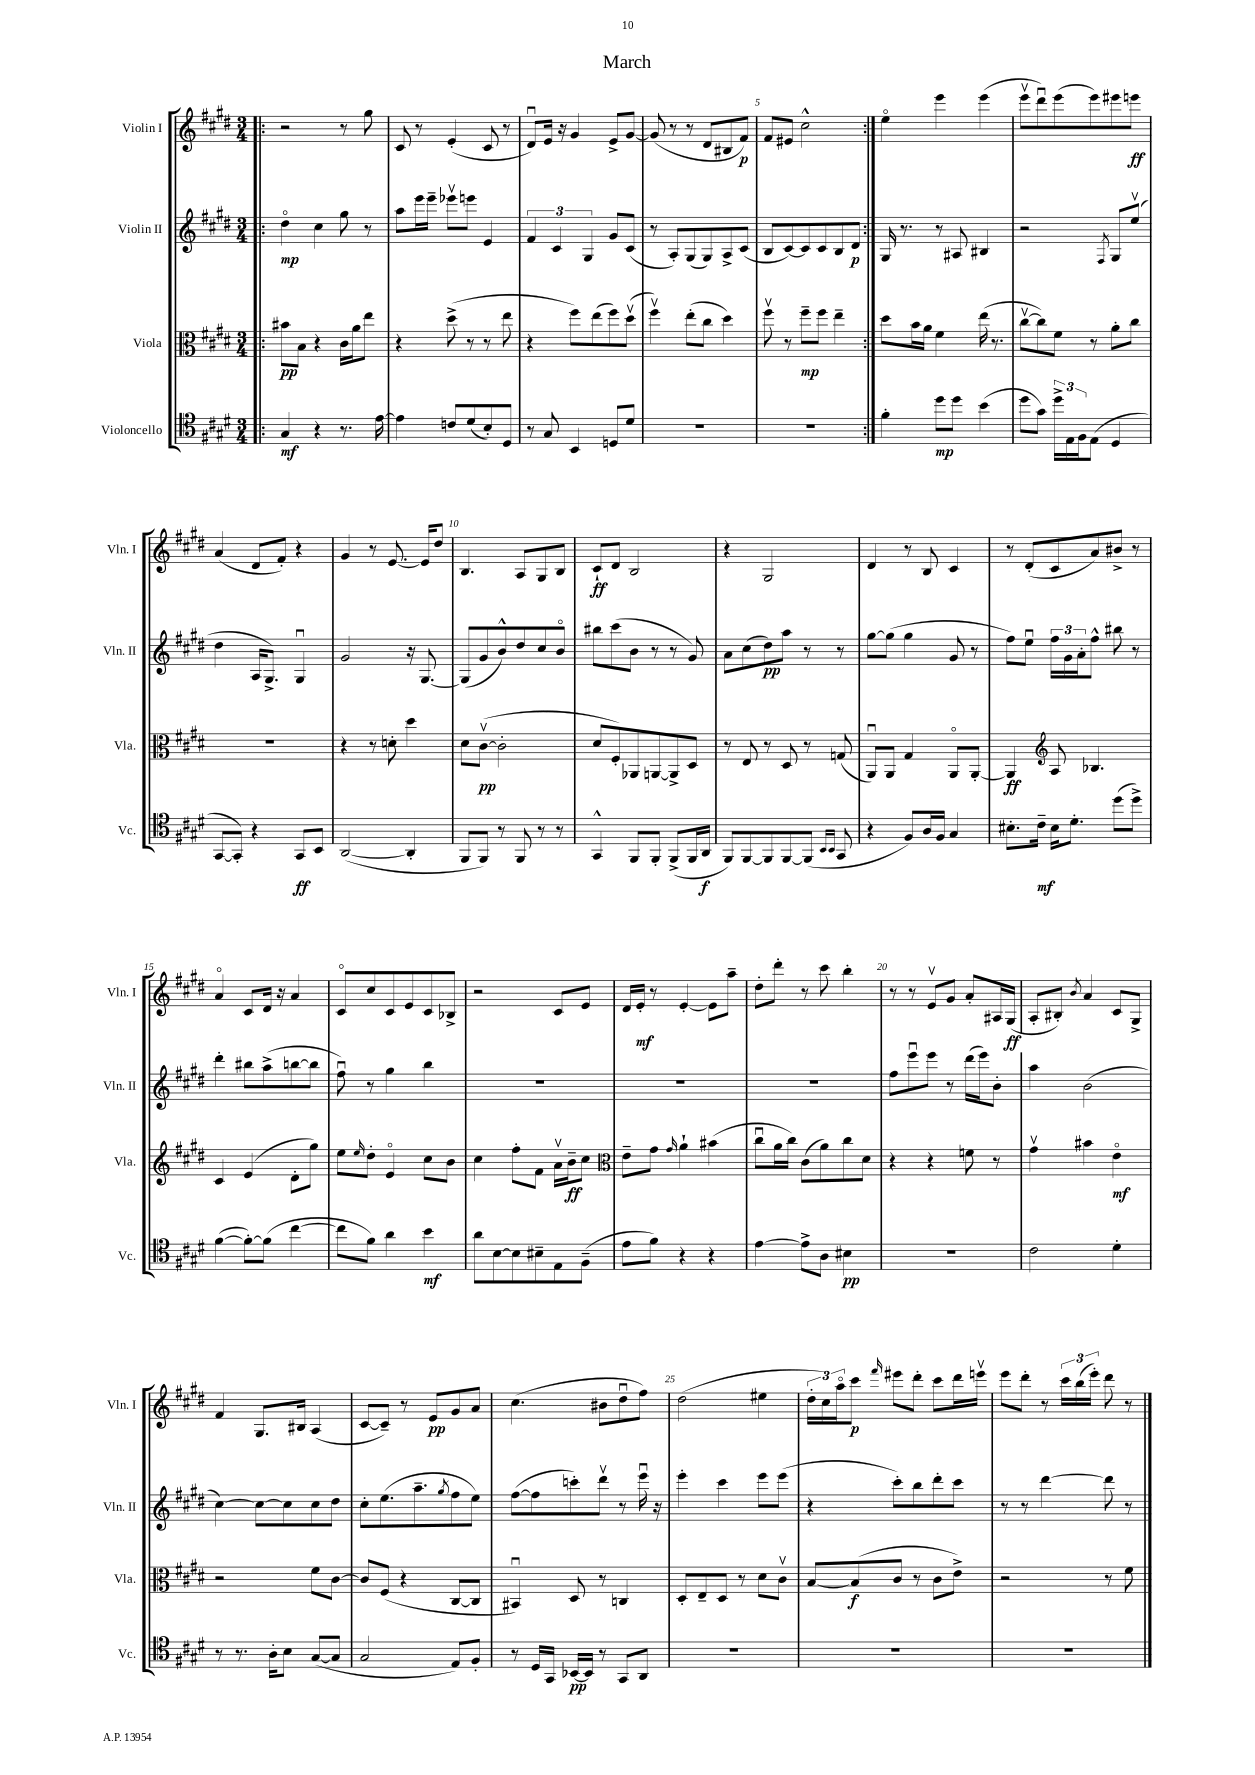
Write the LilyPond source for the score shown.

\header { title = "March" }
<<
\new StaffGroup <<
\new Staff = "s0" \with { instrumentName = "Violin I" shortInstrumentName = "Vln. I" } {
    \clef treble \key e \major \numericTimeSignature \time 3/4
    \repeat volta 2 { \bar ".|:" r2 r8 gis''8 |
    cis'8 r8 e'4-.( cis'8 r8 |
    dis'8\downbow) e'16 r16 gis'4 e'8-> gis'8~ |
    gis'8( r8 r8 dis'8 bis8 fis'8\p) |
    fis'8 eis'8 cis''2-^ | }
    e''4\flageolet e'''4 e'''4( |
    e'''8\upbow dis'''8\downbow) e'''8( e'''8) eis'''8 e'''8\ff |
    a'4( dis'8 fis'8-.) r4 |
    gis'4 r8 e'8.~ e'16 dis''8 |
    b4. a8 gis8 b8 |
    cis'8-!\ff dis'8 b2 |
    r4 gis2 |
    dis'4 r8 b8 cis'4 |
    r8 dis'8-.( cis'8 a'8) bis'8-> r8 |
    a'4\flageolet cis'8 dis'16 r16 a'4 |
    cis'8\flageolet cis''8 cis'8 e'8 cis'8 bes8-> |
    r2 cis'8 e'8 |
    dis'16 e'16-.\mf r8 e'4~-. e'8 a''8-- |
    dis''8-. dis'''8-. r8 cis'''8 b''4-. |
    r8 r8 e'8\upbow gis'8 a'8-. ais16 gis16\ff( |
    a8-. bis8-.) \acciaccatura { b'8 } a'4 cis'8 gis8-> |
    fis'4 gis8. bis16 a4( |
    cis'8~ cis'8--) r8 e'8\pp gis'8 a'8 |
    cis''4.( bis'8 dis''8\downbow fis''8) |
    dis''2( eis''4 |
    \tuplet 3/2 { dis''16-. cis''16) a''16\flageolet } cis'''8\p \grace { fis'''16 } eis'''8 dis'''8-. cis'''8 dis'''16 e'''16\upbow |
    e'''8 dis'''8-. r8 \tuplet 3/2 { cis'''16 b''16( e'''16-.) } dis'''8 r8 \bar "|." |
}
\new Staff = "s1" \with { instrumentName = "Violin II" shortInstrumentName = "Vln. II" } {
    \clef treble \key e \major \numericTimeSignature \time 3/4
    \repeat volta 2 { \bar ".|:" dis''4\flageolet\mp cis''4 gis''8 r8 |
    a''8 e'''16 e'''16-- ees'''8\upbow e'''8 e'4 |
    \tuplet 3/2 { fis'4 cis'4 gis4 } gis'8 cis'8( |
    r8 a8-.) gis8( gis8) a8-> cis'8( |
    b8 cis'8~) cis'8 cis'8 b8 dis'8\p | }
    gis16 r8. r8 ais8 bis4 |
    r2 \acciaccatura { fis8 } gis8 e''8\upbow( |
    dis''4 a16 gis8.->) gis4\downbow |
    gis'2 r16 gis8.~ |
    gis8( gis'8 b'8-^) dis''8 cis''8 b'8\flageolet |
    bis''8 cis'''8( b'8 r8 r8 gis'8) |
    a'8 cis''8( dis''8\pp) a''8 r8 r8 |
    gis''8~ gis''8( gis''4 gis'8 r8 |
    fis''8) e''8\downbow \tuplet 3/2 { fis''16 gis'16 a'16-. } fis''8-^ bis''8 r8 |
    dis'''4-. bis''8 a''8->( b''8~ b''8 |
    fis''8\downbow) r8 gis''4 b''4 |
    R2. |
    R2. |
    R2. |
    fis''8 e'''8\downbow e'''8 r8 dis'''16( e'''16) b'8-. |
    a''4 b'2( |
    cis''4~) cis''8~ cis''8 cis''8 dis''8 |
    cis''8-. e''8.( a''8.-- \acciaccatura { gis''8 } fis''8 e''8) |
    fis''8~( fis''8 c'''8-.) dis'''8\upbow r8 e'''16\downbow r16 |
    e'''4-. cis'''4 e'''8 e'''8( |
    r4 cis'''8-.) b''8 dis'''8-. cis'''8 |
    r8 r8 dis'''4~ dis'''8 r8 \bar "|." |
}
\new Staff = "s2" \with { instrumentName = "Viola" shortInstrumentName = "Vla." } {
    \clef alto \key e \major \numericTimeSignature \time 3/4
    \repeat volta 2 { \bar ".|:" bis'8\pp b8 r4 cis'16 a'16 e''8 |
    r4 dis''8->( r8 r8 e''8 |
    r4 fis''8) e''8( fis''8) dis''8\upbow( |
    fis''4\upbow) e''8-.( cis''8 dis''4) |
    fis''8\upbow r8 fis''8--\mp fis''8 e''4-- | }
    dis''8 b'16 a'16 fis'4 e''16( r8. |
    cis''8~\upbow cis''8) fis'8 r8 a'8-. cis''8 |
    R2. |
    r4 r8 d'8-. dis''4 |
    dis'8 cis'8~\upbow\pp( cis'2-. |
    dis'8 fis8-.) aes,8 a,8~ a,8-> dis8 |
    r8 e8 r8 dis8 r8 g8( |
    a,8\downbow) a,8 gis4 a,8\flageolet a,8~-. |
    a,4\ff \clef treble a8 bes4. |
    cis'4 e'4( dis'8-. gis''8) |
    e''8 \grace { e''16 } dis''8-. e'4\flageolet cis''8 b'8 |
    cis''4 fis''8-. fis'8 a'16\upbow b'16--\ff cis''8 |
    \clef alto e'8-- gis'8 \grace { gis'16 } a'4-! bis'4( |
    cis''8\downbow a'16 cis''16) cis'8( a'8) cis''8 dis'8 |
    r4 r4 f'8 r8 |
    gis'4\upbow bis'4 e'4\flageolet\mf |
    r2 fis'8 cis'8~ |
    cis'8 fis8( r4 cis8~ cis8 |
    bis,4\downbow) dis8 r8 c4 |
    dis8-. e8-- dis8 r8 dis'8 cis'8\upbow |
    b8~ b8\f( cis'8 r8 cis'8 e'8->) |
    r2 r8 fis'8 \bar "|." |
}
\new Staff = "s3" \with { instrumentName = "Violoncello" shortInstrumentName = "Vc." } {
    \clef tenor \key e \major \numericTimeSignature \time 3/4
    \repeat volta 2 { \bar ".|:" gis4\mf r4 r8. e'16~ |
    e'4 c'8 dis'8( b8-.) dis8 |
    r8 gis8 b,4 d8 dis'8 |
    R2. |
    R2. | }
    fis'4-. dis''8\mp dis''8 b'4( |
    dis''8 gis'8) \tuplet 3/2 { dis''16-> e16 fis16 } e8( dis4 |
    gis,8~ gis,8-.) r4 gis,8\ff b,8 |
    a,2~( a,4-. |
    fis,8 fis,8) r8 fis,8 r8 r8 |
    gis,4-^ fis,8 fis,8-. fis,8->( fis,16 a,16\f |
    fis,8) fis,8~ fis,8 fis,8~ fis,8( \grace { b,16 b,16 } gis,8 |
    r4 fis8) a16 fis16 gis4 |
    bis8.-. cis'16--\mf bis16 dis'8.-. dis''8( dis''8->) |
    fis'4~( fis'8~-.) fis'8( cis''4~ |
    cis''8 fis'8) a'4 b'4\mf |
    a'8 b8~ b8 bis8-- e8 fis8--( |
    e'8 fis'8) r4 r4 |
    e'4~ e'8-> a8 bis4\pp |
    R2. |
    cis'2 dis'4-. |
    r8 r8. a16-. b8 gis8~( gis8 |
    gis2 e8) fis8-. |
    r8 dis16 gis,16 bes,16~\pp bes,16 r8 gis,8 a,8 |
    R2. |
    R2. |
    R2. \bar "|." |
}
>>
>>
\layout { \context { \Score \override BarNumber.break-visibility = ##(#f #t #t) barNumberVisibility = #(every-nth-bar-number-visible 5) } }
